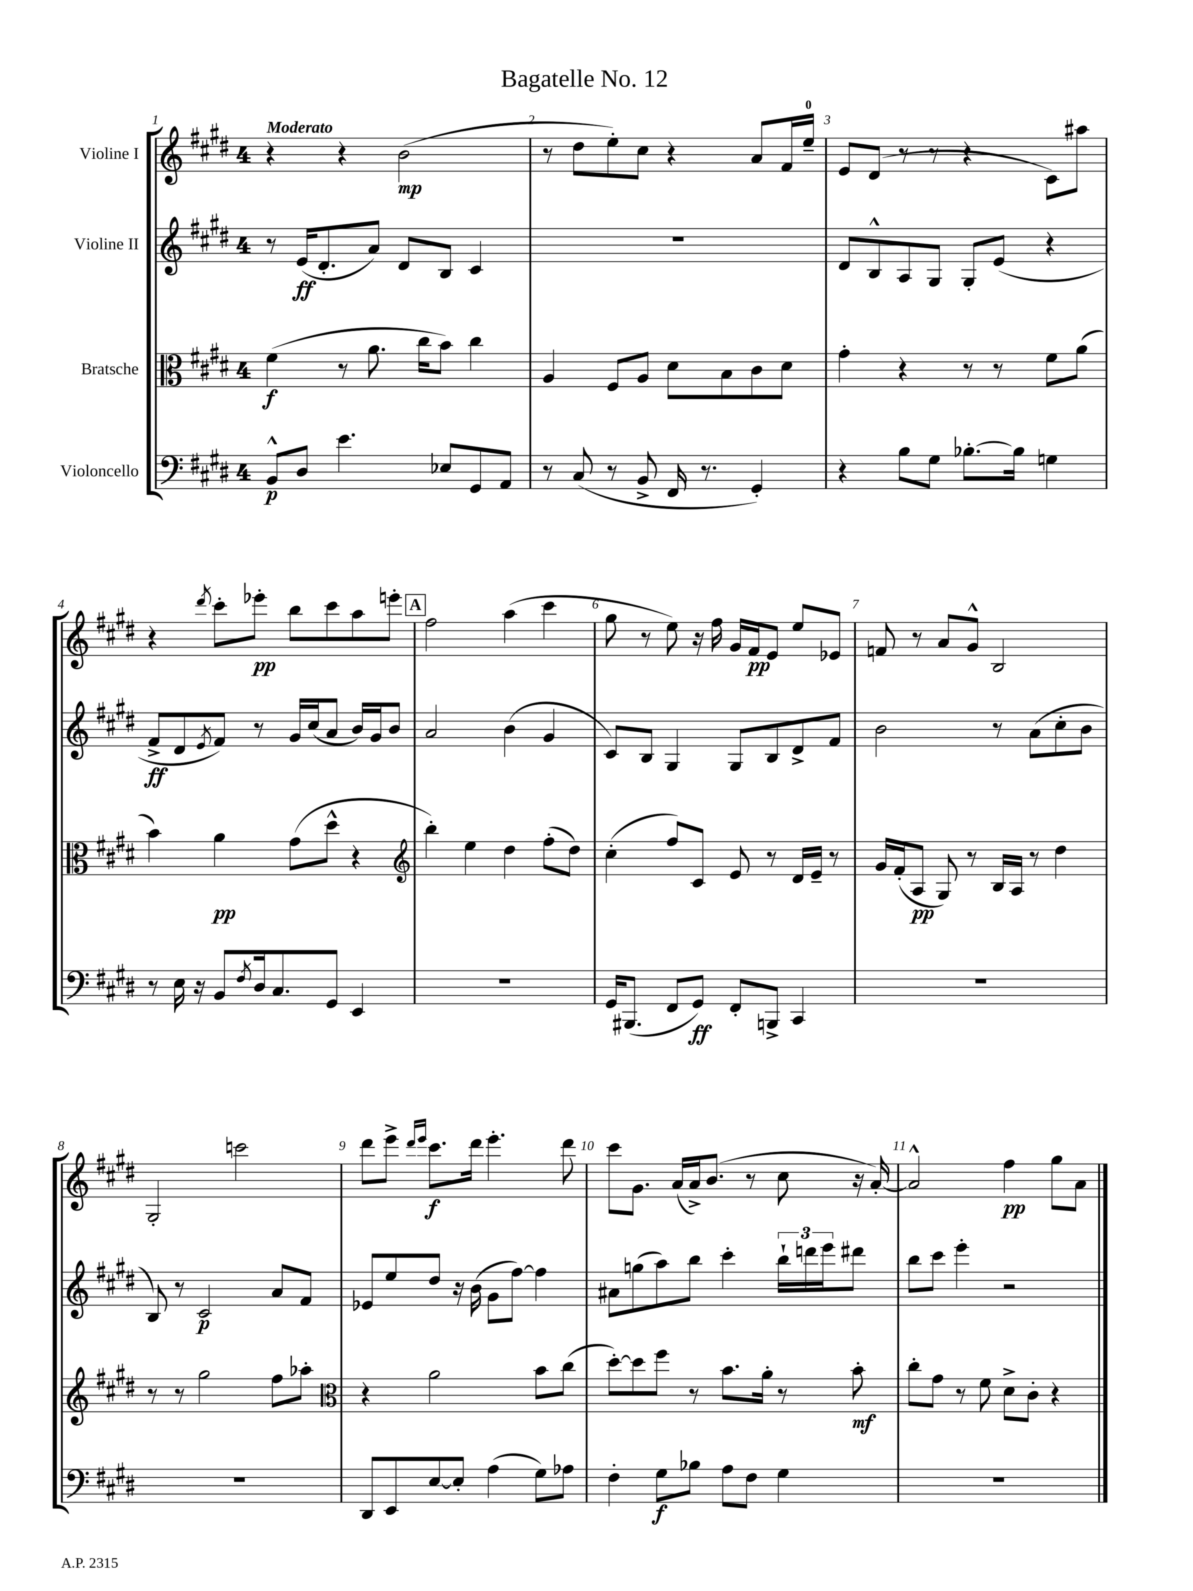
\header { title = "Bagatelle No. 12" }
<<
\new StaffGroup <<
\new Staff = "s0" \with { instrumentName = "Violine I" } {
    \clef treble \key e \major \once \override Staff.TimeSignature.style = #'single-digit \time 4/4 \tempo "Moderato"
    r4 r4 b'2\mp( |
    r8 dis''8 e''8-.) cis''8 r4 a'8 fis'16 e''16-0-- |
    e'8 dis'8( r8 r8 r4 cis'8) ais''8 |
    r4 \acciaccatura { dis'''8 } cis'''8-. ees'''8-.\pp b''8 cis'''8 a''8 e'''8-. |
    \mark \markup { \box "A" } fis''2 a''4( cis'''4 |
    gis''8 r8 e''8) r16 fis''16 gis'16 fis'16\pp e'8 e''8 ees'8 |
    f'8 r8 a'8 gis'8-^ b2 |
    gis2-. c'''2 |
    dis'''8 e'''8-> \grace { dis'''16 e'''16 } cis'''8.\f dis'''16 e'''4.-. dis'''8 |
    cis'''8 gis'8. a'16( a'16->) b'8.( r8 cis''8 r16 a'16~-.) |
    a'2-^ fis''4\pp gis''8 a'8 \bar "|." |
}
\new Staff = "s1" \with { instrumentName = "Violine II" } {
    \clef treble \key e \major \once \override Staff.TimeSignature.style = #'single-digit \time 4/4
    r8 e'16\ff( dis'8.-. a'8) dis'8 b8 cis'4 |
    R1 |
    dis'8 b8-^ a8 gis8 gis8-. e'8( r4 |
    fis'8->\ff dis'8 \acciaccatura { e'8 } fis'8) r8 gis'16 cis''16( a'8 b'16) gis'16 b'8 |
    \mark \markup { \box "A" } a'2 b'4( gis'4 |
    cis'8) b8 gis4 gis8 b8 dis'8-> fis'8 |
    b'2 r8 a'8( cis''8-. b'8 |
    b8) r8 cis'2\p a'8 fis'8 |
    ees'8 e''8 dis''8 r16 b'16( gis'8 fis''8~) fis''4 |
    ais'8 g''8( a''8) b''8 cis'''4-. \tuplet 3/2 { b''16-! d'''16 e'''16 } dis'''8 |
    b''8 cis'''8 e'''4-. r2 \bar "|." |
}
\new Staff = "s2" \with { instrumentName = "Bratsche" } {
    \clef alto \key e \major \once \override Staff.TimeSignature.style = #'single-digit \time 4/4
    fis'4\f( r8 a'8. cis''16 b'8) cis''4 |
    a4 fis8 a8 dis'8 b8 cis'8 dis'8 |
    gis'4-. r4 r8 r8 fis'8 a'8( |
    b'4) a'4\pp gis'8( dis''8-^ r4 |
    \mark \markup { \box "A" } \clef treble b''4-.) e''4 dis''4 fis''8-.( dis''8) |
    cis''4-.( fis''8) cis'8 e'8 r8 dis'16 e'16-- r8 |
    gis'16 fis'16-.( a8\pp gis8) r8 b16 a16 r8 dis''4 |
    r8 r8 gis''2 fis''8 aes''8-. |
    \clef alto r4 a'2 b'8 cis''8( |
    dis''8~-.) dis''8 fis''8 r8 b'8. a'16-. r8 b'8-.\mf |
    cis''8-. gis'8 r8 fis'8 dis'8-> cis'8-. r4 \bar "|." |
}
\new Staff = "s3" \with { instrumentName = "Violoncello" } {
    \clef bass \key e \major \once \override Staff.TimeSignature.style = #'single-digit \time 4/4
    b,8-^\p dis8 e'4. ees8 gis,8 a,8 |
    r8 cis8( r8 b,8-> fis,16 r8. gis,4-.) |
    r4 b8 gis8 bes8.~-. bes16 g4 |
    r8 e16 r16 b,8 \acciaccatura { fis8 } dis16 cis8. gis,8 e,4 |
    \mark \markup { \box "A" } R1 |
    gis,16 bis,,8.( fis,8 gis,8\ff) fis,8-. b,,8-> cis,4 |
    R1 |
    R1 |
    dis,8 e,8 e8~ e8-. a4( gis8) aes8 |
    fis4-. gis8\f bes8 a8 fis8 gis4 |
    R1 \bar "|." |
}
>>
>>
\layout { \context { \Score \override BarNumber.break-visibility = ##(#f #t #t) barNumberVisibility = #all-bar-numbers-visible } }
